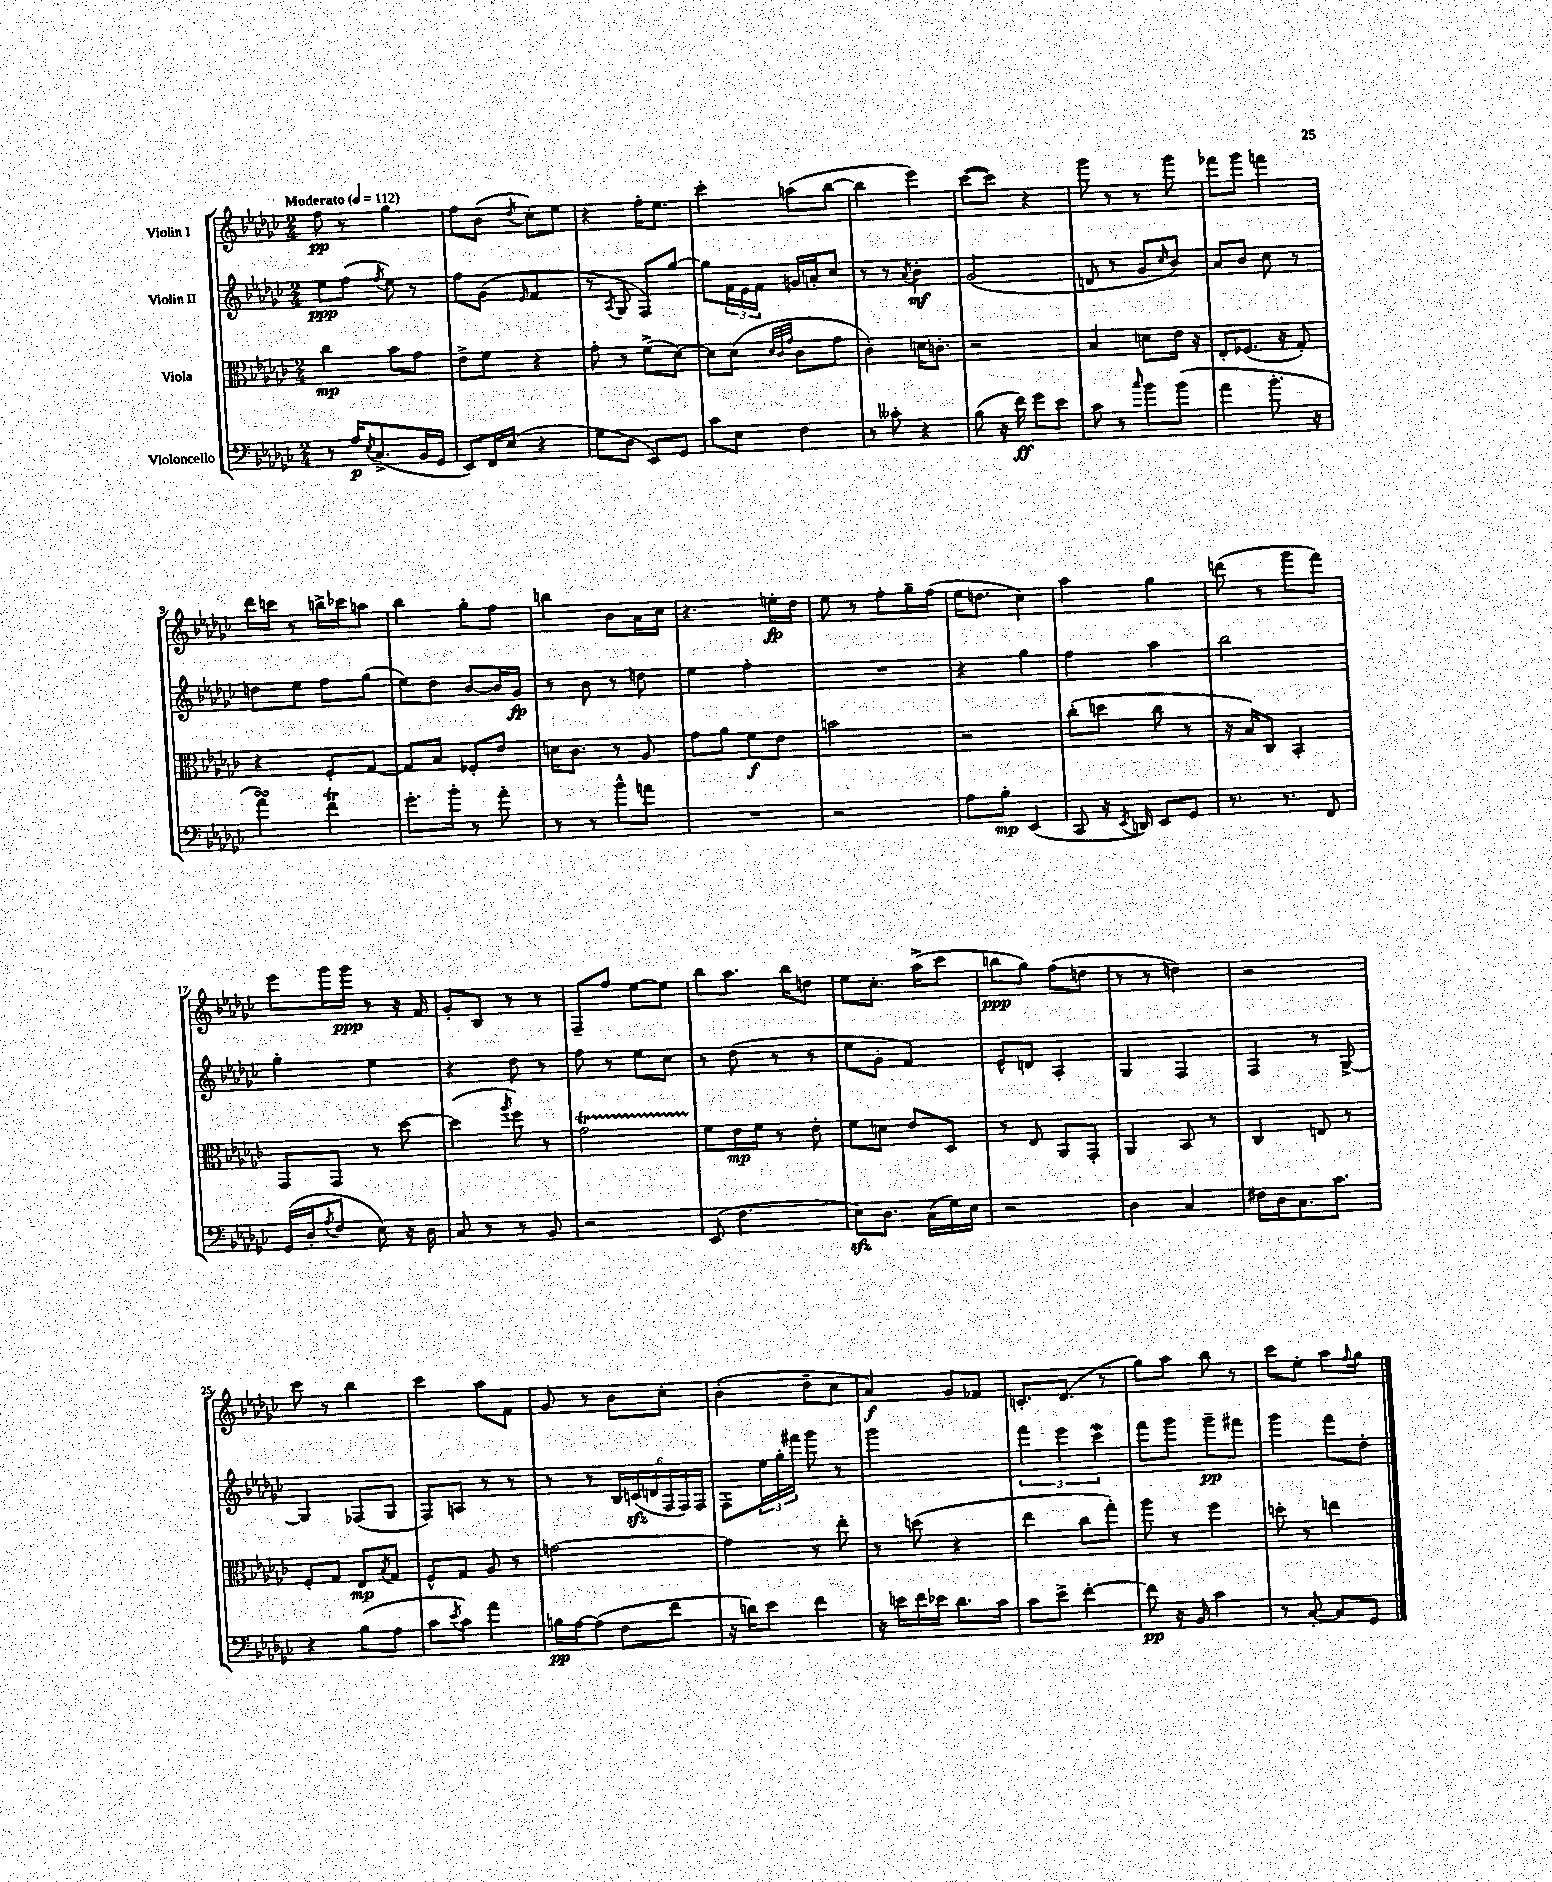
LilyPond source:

<<
\new StaffGroup <<
\new Staff = "s0" \with { instrumentName = "Violin I" } {
    \clef treble \key ges \major \numericTimeSignature \time 2/4 \tempo "Moderato" 4 = 112
    f''8\pp r8 ges''4 |
    f''8 bes'8( \acciaccatura { des''8 } ces''8-.) ees''8 |
    r4 f''16-. ees''8. |
    ces'''4-. a''8( bes''8~ |
    bes''4 ees'''4) |
    ces'''8~( ces'''8) r4 |
    ges'''8 r8 r8 ges'''8 |
    fes'''8 ges'''8 f'''4 |
    des'''16 c'''16 r8 b''16-> ces'''16 a''8 |
    bes''4 ges''8-. f''8 |
    b''4 bes'8 aes'16 ces''16 |
    r4. e''16-.\fp des''16 |
    ees''8 r8 f''8-. ges''16-- f''16( |
    ees''16 d''8. ces''4) |
    aes''4 ges''4 |
    d'''8( r8 ges'''8 f'''8) |
    ees'''8 ges'''16 ges'''16\ppp r8 r16 f'16 |
    ges'8-. bes8 r8 r8 |
    f8-- f''8 ees''8~ ees''8 |
    bes''8 aes''8. bes''16 d''8 |
    ees''8 ces''8.-. aes''16->( ces'''8 |
    b''8\ppp ges''8) f''8( d''8 |
    r8 r8 d''4) |
    r2 |
    ces'''8 r8 bes''4 |
    ces'''4 aes''8 f'8 |
    ges'8 r8 bes'8 ces''8-. |
    bes'4-.( des''8-- ces''8 |
    aes'4\f) ges'8 fes'8 |
    c'8.-. des'8.( r8 |
    ges''8) aes''8 bes''8 r8 |
    ces'''8 ees''8-. aes''8 \appoggiatura { f''8 } ges''8 \bar "|." |
}
\new Staff = "s1" \with { instrumentName = "Violin II" } {
    \clef treble \key ges \major \numericTimeSignature \time 2/4
    ees''8\ppp f''8( \acciaccatura { f''8 } ees''8) r8 |
    f''8 ges'8( \grace { ees'16 } f'4 |
    r8 \acciaccatura { aes8 } ges8 f8) ges''8~ |
    ges''8 \tuplet 3/2 { f'16 ees'16 f'16 } g'16 a'16-. ces''8 |
    r8 r8 \acciaccatura { aes'8 } bes'4-.\mf |
    ges'2( |
    d'8 r8 ges'8 \grace { ces''16 } bes'8) |
    aes'8 bes'8 ces''8 r8 |
    d''8 ees''8 f''8 ges''8( |
    ees''8) des''8 bes'8~ bes'16 ges'16\fp |
    r8 bes'8 r8 d''8 |
    ees''4 f''4-. |
    R2 |
    r4 ges''4 |
    f''4 aes''4 |
    bes''2 |
    ges''4-. ees''4 |
    r4 des''8 r8 |
    f''8 r8 ees''8 ces''8 |
    r8 des''8( r8 r8 |
    ees''8 ges'8-. f'4) |
    ees'8-^ d'8 aes4-. |
    ges4 f4 |
    f4 r8 ges8~-> |
    ges4 fes8( ges8 |
    f8) a8 r8 r8 |
    r8 r8 \tuplet 6/4 { bes16 c'16\sfz( d'16 f16 f16) f16 } |
    f8-. \tuplet 3/2 { ees''16 ges''16-. fis'''16 } ges'''8 r8 |
    ges'''2 |
    \tuplet 3/2 { f'''4 ees'''4 ces'''4\mordent } |
    f'''8 ges'''8 ges'''8--\pp fis'''8 |
    ges'''4 f'''8 des''8-. \bar "|." |
}
\new Staff = "s2" \with { instrumentName = "Viola" } {
    \clef alto \key ges \major \numericTimeSignature \time 2/4
    ces''4\mp bes'8 ges'8 |
    ees'8-> f'8 r4 |
    ges'8-. r8 f'8->( des'8~) |
    des'8 des'8( \grace { des'32 ces'32 ges'32 } ces'8 ges'8 |
    ces'4-.) d'16 c'8.-. |
    r2 |
    bes4 d'8 ees'16 r16 |
    ees8-. fes8.( r16 ges8-.) |
    r4 f8-. ges8~ |
    ges8 bes8 fes8-. ees'8 |
    d'16 ces'8. r8 aes8 |
    ges'8 aes'8 f'8\f ees'8 |
    b'2 |
    r2 |
    ces''8-.( d''8 ces''8 r8 |
    r16 bes16) ces8 bes,4-. |
    ges,8 ges,8 r8 des''8~ |
    des''4( \acciaccatura { aes''8 } f''8) r8 |
    ges'2\startTrillSpan |
    f'8\stopTrillSpan ees'16\mp f'16 r8 ees'8-. |
    f'8 d'8 ees'8 des8 |
    r8 ees8 aes,8 ges,8-. |
    aes,4 bes,8 r8 |
    ces4 e8 r8 |
    f8-. ges8 ees8\mp \acciaccatura { bes8 } ges8 |
    f8-^ ges8 aes8 r8 |
    g'2~ |
    g'4 r8 ees''8-. |
    r8 d''8( r4 |
    ees''4 ces''8 ges''8-.) |
    aes''8 r8 f''4 |
    d''8-. r8 e''4 \bar "|." |
}
\new Staff = "s3" \with { instrumentName = "Violoncello" } {
    \clef bass \key ges \major \numericTimeSignature \time 2/4
    r8 aes16\p \acciaccatura { ees8 } ces8.->( bes,16 ges,16 |
    ees,8) f,16 ees16( r4 |
    ges8 des8 ees,8) ges,8 |
    ces'8 ees8 f4 |
    r8 ceses'8-. r4 |
    bes8( r16 f'16\ff) ges'8 ees'8 |
    ces'8 r8 \grace { ces''16 } bes'8 bes'8( |
    aes'4 bes'8.-. r16 |
    aes'4\turn) f'4\trill |
    ges'8.-. bes'16-. r8 aes'8-. |
    r8 r8 bes'8-^ a'8 |
    R2 |
    r2 |
    aes8 bes8-.\mp ees,4( |
    ces,8 r16 \acciaccatura { ees,8 } d,16) ees,8 ges,8 |
    r8. r8. f,8 |
    ges,16( des16-. \acciaccatura { aes8 } f8 ees8) r16 des16 |
    ces8 r8 r8 bes,8 |
    r2 |
    ees,8( f4. |
    ees8\sfz) des8. ces16( ges16) ees16 |
    r2 |
    des4 ces4 |
    fis16 des16 ces8. ces'8. |
    r4 bes8( aes8 |
    ces'8 \acciaccatura { ees'8 } ces'8) aes'4 |
    b16\pp aes16~ aes8( f8 f'8 |
    r16 d'16) ees'8 f'4 |
    r16 e'16 f'16 ees'16 des'8. ces'16 |
    ces'8 ees'8-> f'4~-. |
    f'8\pp r16 bes,16 ces'4 |
    r8 ces8~-. ces8 ges,8 \bar "|." |
}
>>
>>
